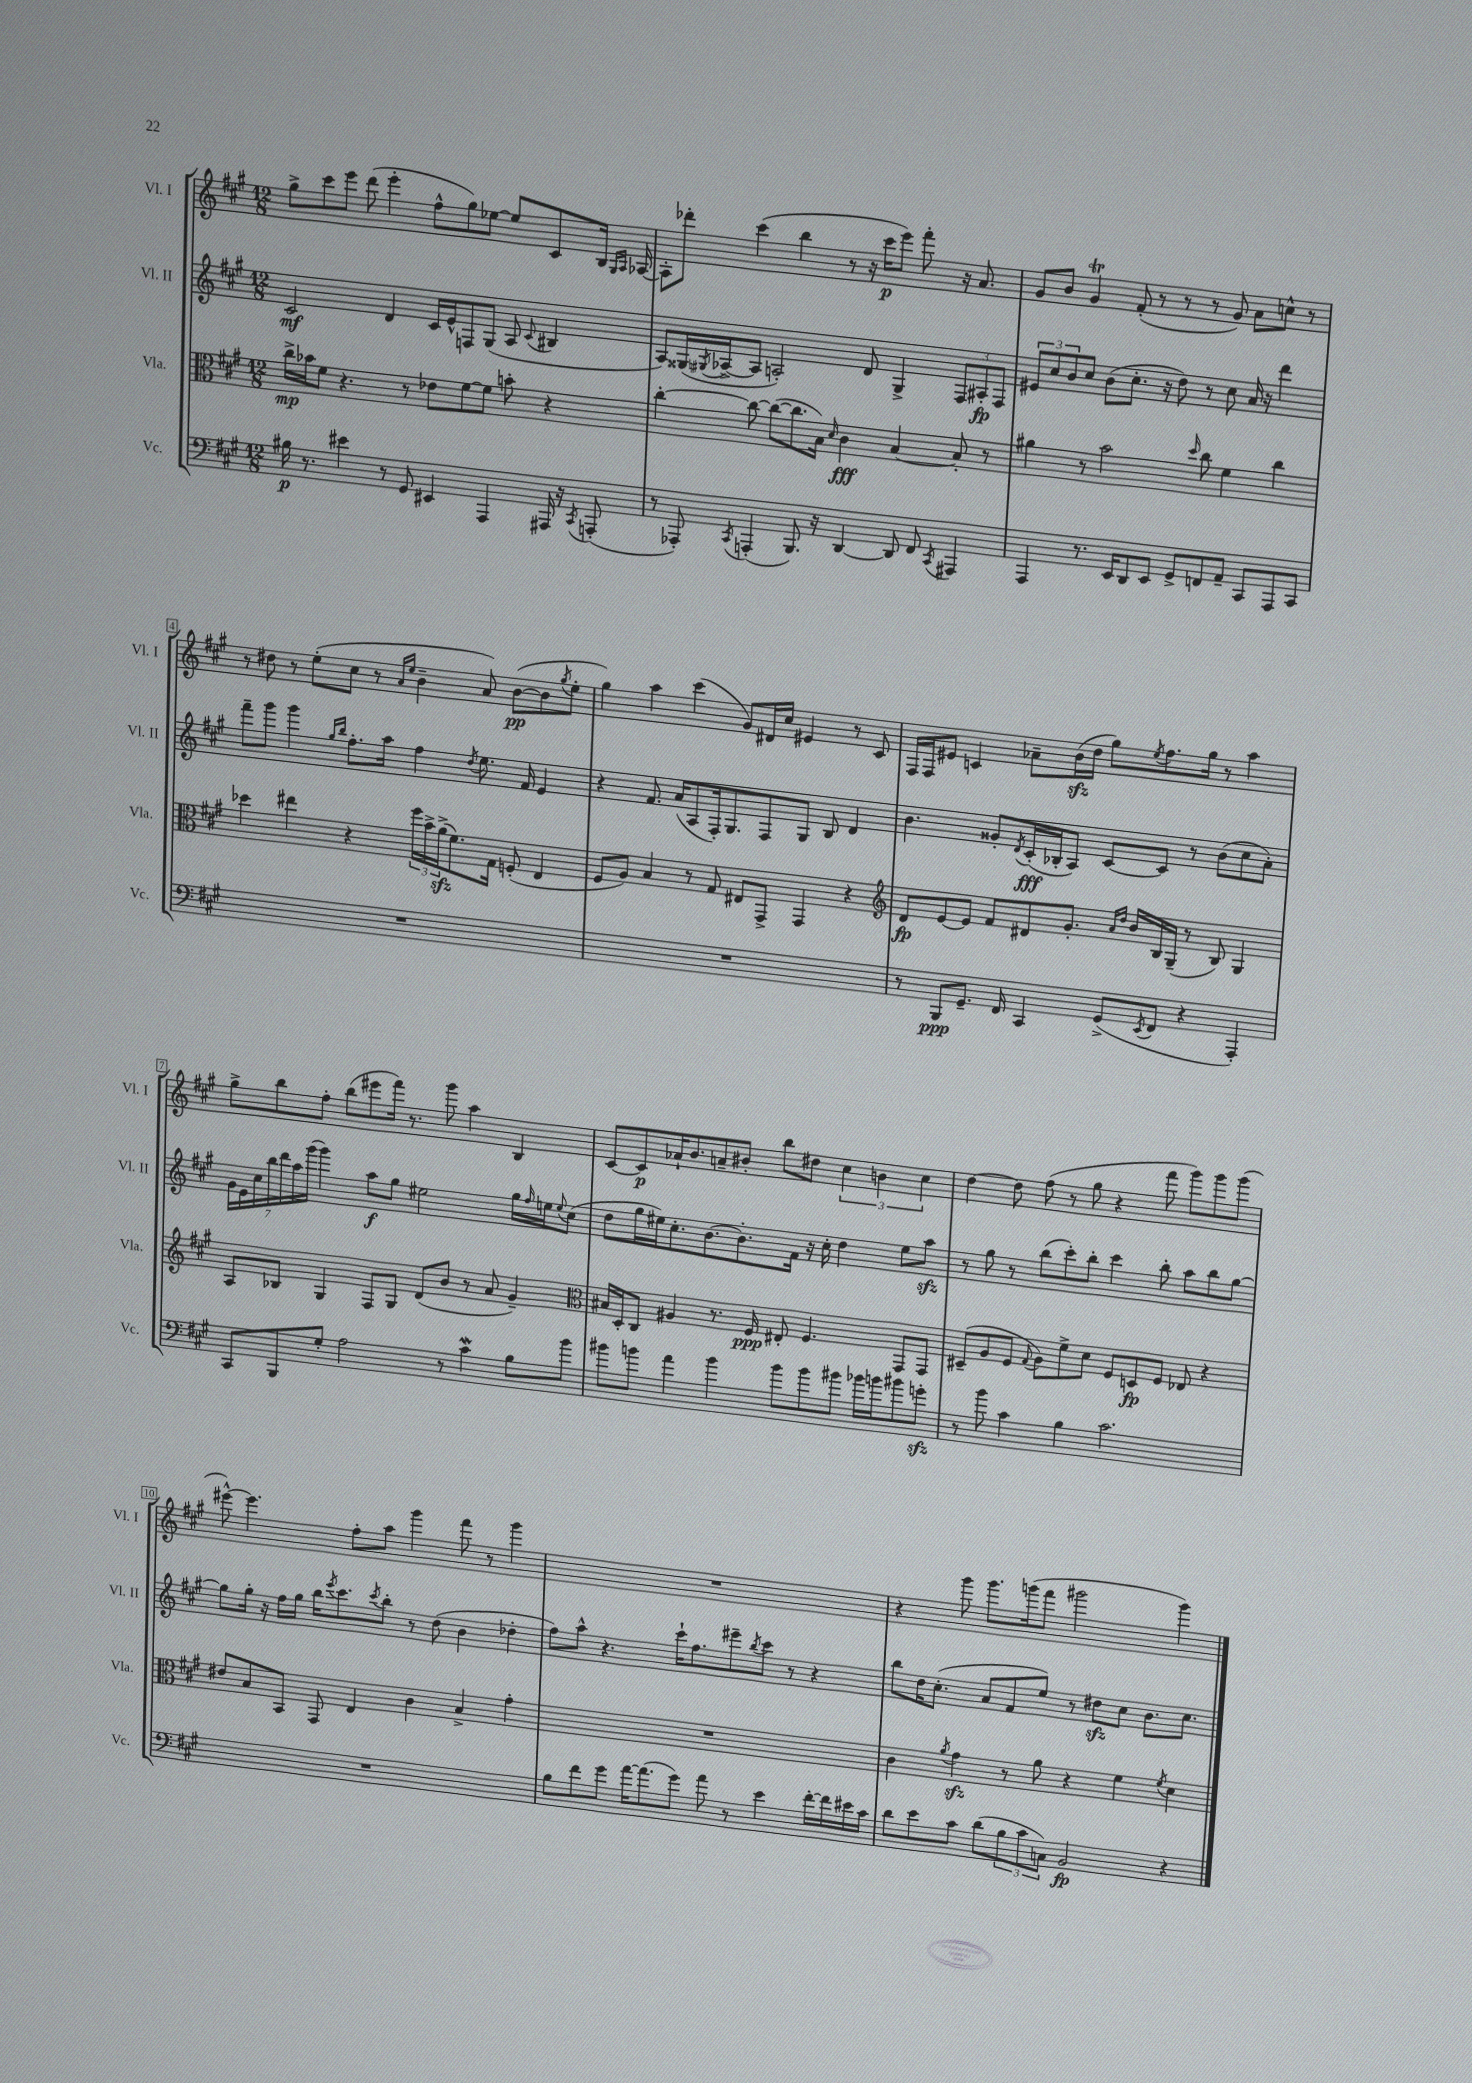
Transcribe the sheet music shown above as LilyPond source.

<<
\new StaffGroup <<
\new Staff = "s0" \with { instrumentName = "Vl. I" shortInstrumentName = "Vl. I" } {
    \clef treble \key a \major \numericTimeSignature \time 12/8
    gis''8-> cis'''8 e'''8 d'''8( e'''4-. fis''8-^ gis''8) ees''8~ ees''8 cis'8 b16 \grace { gis16 a16 } aes16~ |
    aes8-. des'''8-. cis'''4( b''4 r8 r16 cis'''16\p e'''8) fis'''8-. r16 a'8. |
    gis'8 b'8 gis'4\trill fis'8-.( r8 r8 r8 gis'8) a'8 c''8-^ r8 |
    r8 dis''8 r8 e''8-.( cis''8 r8 \grace { a'16 e''16 } b'4-- a'8) b'8~\pp( b'8 \acciaccatura { gis''8 } e''8-. |
    gis''4) a''4 cis'''4( gis'8) dis'16 cis''16 eis'4 r8 cis'8 |
    fis16 fis16 eis'8 c'4 aes'8-- b'16\sfz( d''16 gis''8) \acciaccatura { e''8 } fis''8. gis''16 r8 a''4 |
    gis''8-> b''8 fis''8-. b''8( eis'''8 fis'''16) r8. gis'''8 a''4 b4 |
    cis'8~ cis'8\p aes'16-! b'8. a'8-- bis'8-. b''8 dis''8 \tuplet 3/2 { cis''4 b'4 cis''4 } |
    d''4~ d''8 fis''8( r8 gis''8 r4 fis'''8 gis'''8) gis'''8 gis'''8( |
    eis'''8~-^) eis'''4. fis''8-. a''8 gis'''4 fis'''8 r8 gis'''4 |
    R1. |
    r4 gis'''8 gis'''8. g'''16( fis'''8 gis'''2 gis'''4) \bar "|." |
}
\new Staff = "s1" \with { instrumentName = "Vl. II" shortInstrumentName = "Vl. II" } {
    \clef treble \key a \major \numericTimeSignature \time 12/8
    cis'2\mf d'4 cis'16 e'16-^ f8 gis8( a8 \appoggiatura { cis'8 } bis4 |
    a8) gisis16( \acciaccatura { gis8 } aes16~-> aes8 a2-.) d'8 gis4-> \tuplet 3/2 { fis8 ais8-.\fp fis8 } |
    \tuplet 3/2 { eis'8 cis''8 b'8 } cis''8 b'8( cis''8.-. r16 d''8) r8 cis''8 a'16 r16 d'''4 |
    fis'''8-- gis'''8 gis'''4 \grace { gis''16 b''16 } fis''8.-. a''16 fis''4 \acciaccatura { d''8 } e''8. fis'16 e'4 |
    r4 fis'8. a'16( a8 fis16-.) gis8. fis8 gis8 b8 d'4 |
    b'4. gisis'8-. \acciaccatura { d'8 } cis'16-.\fff( bes16-. a8) cis'8~ cis'8 r8 b'8( cis''8 a'8-.) |
    \tuplet 7/4 { gis'16 e'16 cis''16 b''16 d'''16 a''16 gis'''16( } gis'''4) a''8\f gis''8 eis''2 gis''16 \grace { fis''16 } e''16 \appoggiatura { e''8 } cis''8( |
    d''8 gis''16 eis''16) cis''8.-. b'8.~ b'8.-. fis'16 r16 cis''16-. d''4 eis''8 a''8\sfz |
    r8 gis''8 r8 b''8( cis'''8-.) b''8-. cis'''4 b''8-. a''8 b''8 gis''8~ |
    gis''8 gis''16-. r16 fis''16 gis''16 b''16 \acciaccatura { e'''8 } cis'''8. \acciaccatura { cis'''8 } b''8-. r8 d''8( b'4 des''4-. |
    fis''8) a''8-^ r4. cis'''16-! fis''8. eis'''8-- \acciaccatura { b''8 } cis'''8 r8 r4 |
    b''8 d''16 cis''8.-.( a'8 fis'8 e''8) r8 dis''8\sfz cis''8 b'8. cis''8. \bar "|." |
}
\new Staff = "s2" \with { instrumentName = "Vla." shortInstrumentName = "Vla." } {
    \clef alto \key a \major \numericTimeSignature \time 12/8
    cis''16->\mp bes'16 fis'8 r4. r8 ees'8 fis'8~ fis'8 b'8-. r4 |
    cis''4~-. cis''8~ cis''8~( cis''8. b16) \grace { d'16 } cis'4\fff b4~ b8-. r8 |
    ais'4 r8 b'2 \grace { d''16 } cis''8 fis'4 cis''4 |
    des''4 eis''4 r4 \tuplet 3/2 { fis''16 b'16-> a'16->\sfz( } fis'8.) gis16 f8-.( e4 |
    fis8 a8) b4 r8 gis8 eis8 gis,8-> gis,4 r4 |
    \clef treble d'8\fp e'8~ e'8 fis'8 dis'8 gis'8.-. \grace { a'16 d''16 } b'16 b16 gis16--( r8 b8) gis4 |
    a8 bes8 gis4 fis8 gis8 d'8( b'8 r8 a'8 gis'4--) |
    \clef alto bis16 d16-. cis8 ais4 r8. fis16\ppp eis8-. fis4. gis,8 gis,8 |
    dis8--( a8 fis8 \appoggiatura { gis8 } a8) fis'8-> d'8 fis8 d8\fp fis8 ees8 r4 |
    eis'8 b8 b,8 gis,8 e4 cis'4 b4-> gis'4-. |
    R1. |
    cis'4 \acciaccatura { a'8 } gis'4\sfz r8 a'8 r4 fis'4 \acciaccatura { fis'8 } d'4 \bar "|." |
}
\new Staff = "s3" \with { instrumentName = "Vc." shortInstrumentName = "Vc." } {
    \clef bass \key a \major \numericTimeSignature \time 12/8
    bis16\p r8. eis'4 r8 gis,8 eis,4 a,,4 ais,,16 r16 \acciaccatura { cis,8 } a,,8-.( |
    r8 aes,,8-.) \acciaccatura { cis,8 } a,,4-.( b,,8.) r16 d,4~ d,8 fis,8 \acciaccatura { cis,8 } ais,,4 |
    a,,4 r8. e,16 d,8 e,8 gis,8-> f,8 a,8-- cis,8 a,,8 cis,8 |
    R1. |
    R1. |
    r8 b,,8\ppp gis,8.-- fis,16 cis,4 gis,8->( \acciaccatura { e,8 } fis,8 r4 a,,4-.) |
    cis,8 b,,8 gis8-. a2 r8 cis'4\mordent b8 b'8 |
    bis'8 b'8 a'4 b'4 b'8 b'8 bis'8 bes'16 b'16 bis'8 g'8-.\sfz |
    r8 b'8 cis'4 b4 cis'2. |
    R1. |
    b8 fis'8 gis'8 a'16~ a'8.( gis'8) a'8 r8 e'4 fis'16~-. fis'16 eis'16 cis'16 |
    d'8 e'8 cis'8 d'8( \tuplet 3/2 { b8 cis'8 c8) } b,2\fp r4 \bar "|." |
}
>>
>>
\layout { \context { \Score \override BarNumber.stencil = #(make-stencil-boxer 0.1 0.3 ly:text-interface::print) } }
